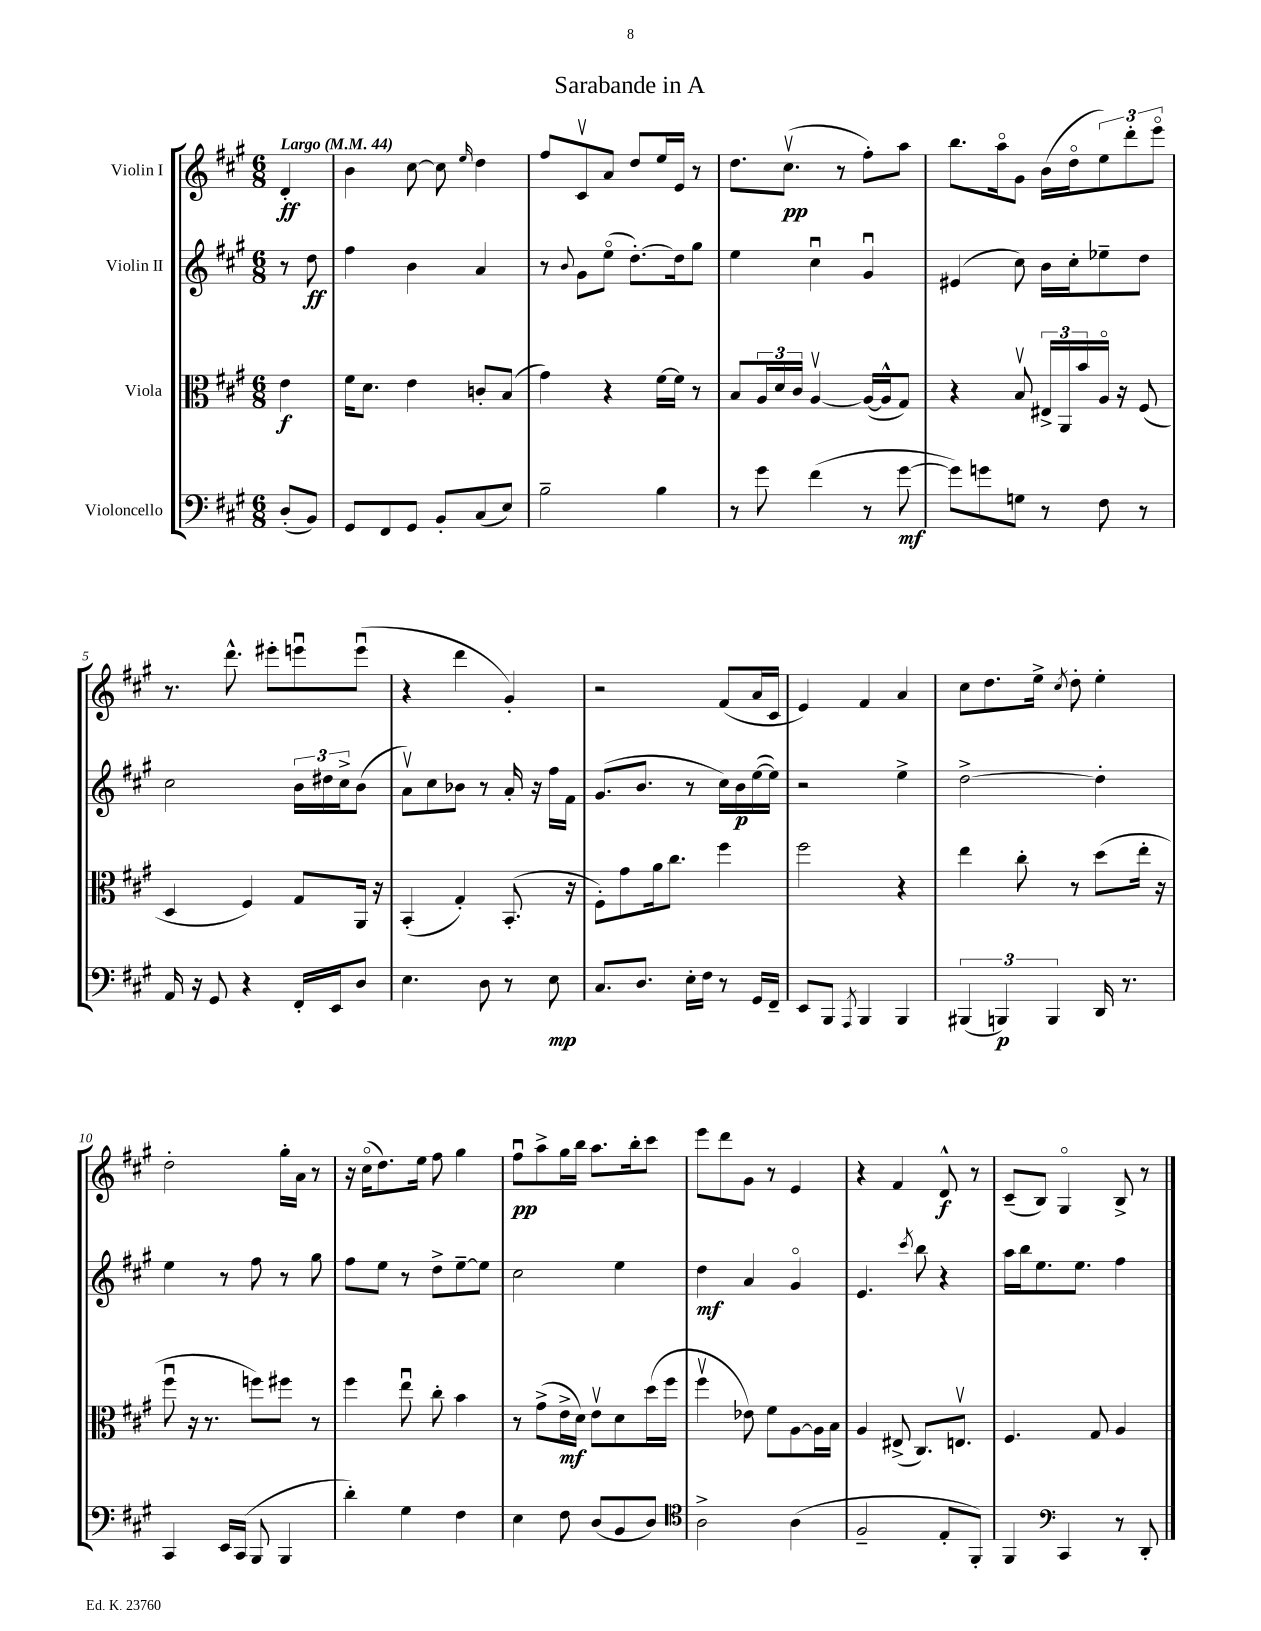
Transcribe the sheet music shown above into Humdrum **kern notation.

**kern	**kern	**kern	**kern
*staff4	*staff3	*staff2	*staff1
*clefF4	*clefC3	*clefG2	*clefG2
*k[f#c#g#]	*k[f#c#g#]	*k[f#c#g#]	*k[f#c#g#]
*M6/8	*M6/8	*M6/8	*M6/8
*MM44	*MM44	*MM44	*MM44
(8D'/L	4e\	8r	4d'/
8BB/J)	.	8dd\	.
=	=	=	=
8GG#/L	16f#\LK	4ff#\	4b\
.	8.d\J	.	.
8FF#/	.	.	.
8GG#/J	4e\	4b\	[8cc#\
8BB'/L	.	.	8cc#\]
.	.	.	16qqee/
(8C#/	8c'/L	4a/	4dd\
8E/J)	(8B/J	.	.
=	=	=	=
2B~\	4g#\)	8r	8ff#/L
.	.	8qqb/	.
.	.	8g#\L	8c#v/
.	4r	(8eeo\J	8a/J
.	.	[8.dd'\L)	8dd/L
4B\	[16f#\LL	.	16ee/L
.	16f#\]JJ	16dd\]k	16e/JJ
.	8r	8gg#\J	8r
=	=	=	=
8r	8B/L	4ee\	8.dd\L
8g#\	24A/L	.	.
.	24d/	.	.
.	.	.	(8.cc#v\J
.	24c#/JJ	.	.
(4f#\	[4Av/	4cc#u\	.
.	.	.	8r
8r	(16A/_LL	4g#u/	8ff#'\L)
.	16A^^/]J	.	.
[8g#\	8G#/J)	.	8aa\J
=	=	=	=
8g#\]L)	4r	(4e#/	8.bb\L
8g\	.	.	.
.	.	.	16aao\k
8G\J	8Bv/	8cc#\)	8g#\J
8r	24E#^/LL	16b\LL	(16b\LL
.	24AA/	.	.
.	.	16cc#'\J	16ddo\J
.	24b/	.	.
8F#\	16Ao/JJ	8ee-~\	12ee\)
.	16r	.	.
.	.	.	12ddd'\
8r	(8F#/	8dd\J	.
.	.	.	12eeeo\J
=	=	=	=
16AA/	4D/	2cc#\	8.r
16r	.	.	.
8GG#/	.	.	.
.	.	.	8.ddd^^\
4r	4F#/)	.	.
.	.	.	8eee#'\L
16FF#'/LL	8G#/L	24b\LL	8eeeu\
.	.	24dd#\	.
16EE/J	.	.	.
.	.	24cc#^\J	.
8D/J	16AA/Jk	(8b\J	(8eeeu\J
.	16r	.	.
=	=	=	=
4.E\	(4BB'/	8av\L)	4r
.	.	8cc#\	.
.	4G#'/)	8b-\J	4ddd\
8D\	.	8r	.
8r	(8.BB'/	16a'/	4g#'/)
.	.	16r	.
8E\	.	16ff#\LL	.
.	16r	16f#\JJ	.
=	=	=	=
8.C#/L	8F#'\L)	(8.g#/L	2r
.	8g#\	.	.
8.D/J	.	8.b/J	.
.	16a\k	.	.
.	8.cc#\J	.	.
16E'\LL	.	8r	.
16F#\JJ	.	.	.
8r	4ff#\	16cc#\LL)	(8f#/L
.	.	16b\	.
16GG#/LL	.	([16ee\	16a/L
16FF#~/JJ	.	16ee\]JJ)	16c#/JJ
=	=	=	=
8EE/L	2ff#\	2r	4e/)
8BBB/J	.	.	.
8qAAA/	.	.	.
4BBB/	.	.	4f#/
4BBB/	4r	4ee^\	4a/
=	=	=	=
(6BBB#/	4ee\	[2dd^\	8cc#\L
.	.	.	8.dd\
6BBB/)	.	.	.
.	8cc#'\	.	.
.	.	.	16ee^\Jk
6BBB/	.	.	.
.	.	.	8qcc#/
.	8r	.	8dd'\
16DD/	(8dd\L	4dd'\]	4ee'\
8.r	.	.	.
.	16ee'\Jk	.	.
.	16r	.	.
=	=	=	=
4CC#/	8ff#u\	4ee\	2dd'\
.	16r	.	.
.	8.r	.	.
16EE/LL	.	8r	.
(16CC#/JJ	.	.	.
8BBB/	8ff\L)	8ff#\	.
4BBB/	8ff#\J	8r	16gg#'\LL
.	.	.	16a\JJ
.	8r	8gg#\	8r
=	=	=	=
4d'\)	4ff#\	8ff#\L	16r
.	.	.	(16cc#o\LK
.	.	8ee\J	8.dd\)
4G#\	8eeu\	8r	.
.	.	.	16ee\Jk
.	8cc#'\	8dd^\L	8ff#\
4F#\	4b\	[8ee~\	4gg#\
.	.	8ee\]J	.
=	=	=	=
4E\	8r	2cc#\	8ff#u\L
.	(8g#^\L	.	8aa^\
8F#\	16e^\L	.	16gg#\L
.	16d\JJ)	.	16bb\JJ
(8D/L	8ev\L	.	8.aa\L
8BB/	8d\	4ee\	.
.	.	.	16bb'\k
8D/J)	(16dd\L	.	8ccc#\J
.	16ff#\JJ	.	.
=	=	=	=
*clefC4	*	*	*
2A^\	4ff#v\	4dd\	8eee\L
.	.	.	8ddd\
.	8e-\)	4a/	8g#\J
.	8f#\L	.	8r
(4A\	[8A\	4g#o/	4e/
.	16A\]L	.	.
.	16B\JJ	.	.
=	=	=	=
2F#~/	4A/	4.e/	4r
.	(8E#^/	.	4f#/
.	.	8qccc#/	.
.	8.C#/L)	8bb\	.
8E'/L	.	4r	8d^^/
.	8.Ev/J	.	.
8FF#'/J)	.	.	8r
=	=	=	=
4FF#/	4.F#/	16aa\LL	(8c#~/L
.	.	16bb\J	.
.	.	8.ee\	8B/J)
*clefF4	*	*	*
4CC#/	.	.	4G#o/
.	.	8.ee\J	.
.	8G#/	.	.
8r	4A/	4ff#\	8B^/
8DD'/	.	.	8r
==	==	==	==
*-	*-	*-	*-
